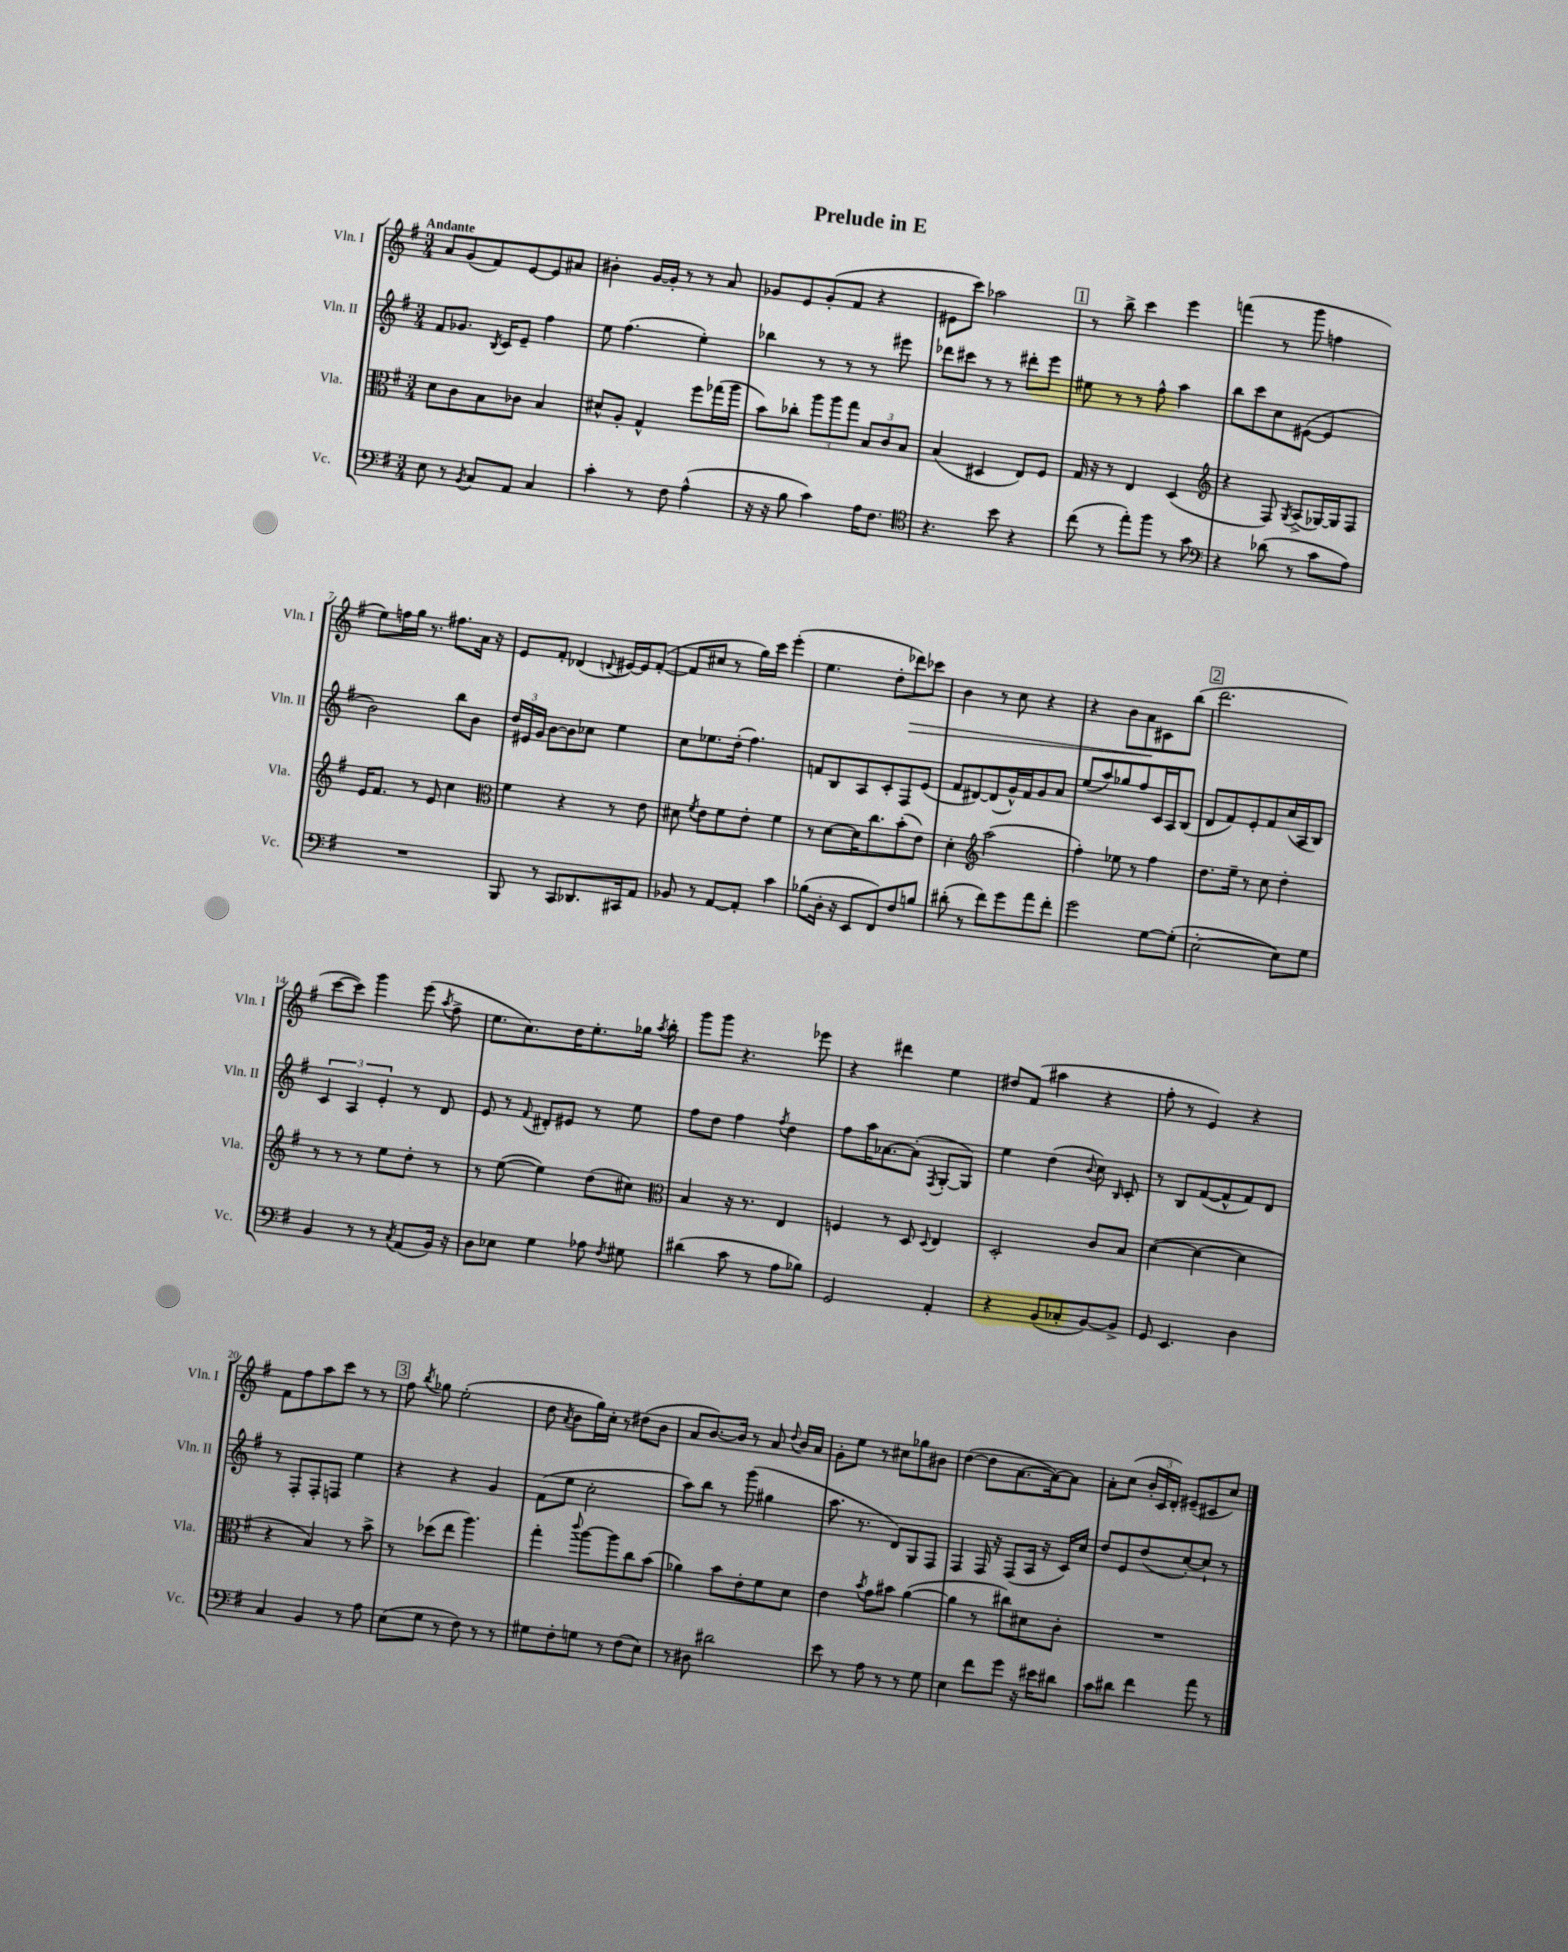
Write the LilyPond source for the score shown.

\header { title = "Prelude in E" }
<<
\new StaffGroup <<
\new Staff = "s0" \with { instrumentName = "Vln. I" shortInstrumentName = "Vln. I" } {
    \clef treble \key g \major \numericTimeSignature \time 3/4 \tempo "Andante"
    \autoBeamOff a'8[ g'8( fis'8) e'8~ e'8 ais'8] |
    bis'4-. g'16[~ g'16]-. r8 r8 a'8 |
    ges'8[ e'8 ges'8-.( fis'8] r4 |
    eis'8[ c'''8]) aes''2 |
    \mark \markup { \box "1" } r8 b''8-> c'''4 e'''4 |
    f'''4( r8 g'''8 f''4 |
    e''8[) f''16 g''16] r8. fis''8.[ a'16] r16 |
    e'8[ fis'8]-. des'4( \appoggiatura { d'8 } eis'16[~) eis'16 fis'8]~-.( |
    fis'8[ cis''8] r8 g''16[) c'''16] e'''4-.( |
    e''4. d''8[-. des'''8\>) ces'''8] |
    b'4 r8 c''8 r4 |
    r4 b'8[ a'8\! cis'8 b''8]( |
    \mark \markup { \box "2" } d'''2. |
    c'''8[~ c'''8]) g'''4 e'''8( \acciaccatura { a''8 } fis''8-> |
    e''8.[ c''8.) d''16 e''8.-. ges''16] \acciaccatura { a''8 } b''16-. |
    g'''8[ g'''8] r4. ees'''8 |
    r4 dis'''4 e''4 |
    dis''8[ fis'8]( ais''4 r4 |
    fis''8-. r8 e'4) r4 |
    fis'8[ fis''8 a''8 c'''8] r8 r8 |
    \mark \markup { \box "3" } fis''8 \acciaccatura { b''8 } ges''8 e''2-.( |
    d''8 \acciaccatura { a'8 } b'8[ g''16) c''16]-. r8 dis''8[( b'8] |
    a'8[ b'8.~) b'16] r8 a'8 \appoggiatura { d''8 } b'16[ a'16] |
    g'8[-. e''8] r8 cis''8[ ges''8 bis'8] |
    d''4~( d''8[ a'8.~ a'16~) a'8] |
    a'8[-. c''8]( \tuplet 3/2 { b'16[-. c'16 d'16]-.) } eis'8[--( cis'8 c''8]) \bar "|." |
}
\new Staff = "s1" \with { instrumentName = "Vln. II" shortInstrumentName = "Vln. II" } {
    \clef treble \key g \major \numericTimeSignature \time 3/4
    \autoBeamOff fis'8[ ges'8.] \acciaccatura { b8 } c'16[ e'8]-- fis''4 |
    e''8 fis''4.( e''4-.) |
    bes''4 r8 r8 r8 eis'''8 |
    des'''8[ cis'''8] r8 r8 dis'''8[-. e'''8] |
    \mark \markup { \box "1" } eis''8 r8 r8 fis''8-^ a''4 |
    b''8[ c'''8 c''8 eis'8]~( eis'4 |
    b'2) b''8[ b'8] |
    \tuplet 3/2 { d''16[ eis'16 g'16] } b'8[~ b'8 ces''8] e''4 |
    c''8[ ees''8. d''16]-.( fis''4.) |
    f'8[ b8 a8 c'8-. fis8 e'8]( |
    fis'8[ dis'8~) dis'8( g'16-^) fis'16 g'8 a'8] |
    e''8[( a''8) ges''8 fis''8 c'16 a16 b8]( |
    \mark \markup { \box "2" } d'8[ fis'8) e'8-. fis'8 c''16( a16 b8]) |
    \tuplet 3/2 { c'4 a4 e'4-. } r8 d'8 |
    e'8 r8 \appoggiatura { fis'8 } dis'8[-. eis'8] r8 e''8 |
    fis''8[ d''8] fis''4 \acciaccatura { fis''8 } d''4 |
    fis''8[ a''16 aes'8.~ aes'8]-.( \acciaccatura { fis8 } g8[~-. g8]) |
    e''4 d''4( \appoggiatura { b'8 } c''8) \grace { b16 } c'8-. |
    r8 b8[ fis'8~( fis'8-^ fis'8) d'8] |
    r8 fis8[-. fis8-. f8] e''4 |
    \mark \markup { \box "3" } r4 r4 g'4 |
    fis'8[( e''8] c''2-. |
    a''8[) b''8] r8 g'''8( gis''4 |
    a''8. r8. d'8[) g8 fis8] |
    fis4 fis16 r16 fis8[( a16] r16 c'16[) c''16] |
    d''8[ e'8 d''8( c''8~-.) c''8]-! r8 \bar "|." |
}
\new Staff = "s2" \with { instrumentName = "Vla." shortInstrumentName = "Vla." } {
    \clef alto \key g \major \numericTimeSignature \time 3/4
    \autoBeamOff d'8[ c'8 b8 ces'8] b4 |
    dis'8[-^ a8]-. g4-^ fis''8[ ges''16( a''16] |
    b'8[) ces''8]-. \tuplet 3/2 { a''8[ a''8 g''8] } \tuplet 3/2 { b8[ c'8 b8] } |
    b4( dis4 e8[) fis8] |
    \mark \markup { \box "1" } g16 r16 r8 e4 d4( |
    \clef treble r4 fis8) \acciaccatura { g8 } a8[->( ges16~) ges16 fis8] |
    e'16[ fis'8.] r8 e'8 c''4 |
    \clef alto fis'4 r4 r8 e'8 |
    dis'8 \acciaccatura { fis'8 } e'8[ fis'8 e'8]-. fis'4 |
    r8 d'8[~ d'16 c''8. b'8-.( e'8]) |
    d'4-. \clef treble a''2( |
    fis''4-.) ees''8 r8 fis''4 |
    \mark \markup { \box "2" } d''8.[ e''16]-- r8 c''8 d''4-. |
    r8 r8 r8 e''8[ d''8]-. r8 |
    r8 e''8~( e''4) d''8[( cis''8]) |
    \clef alto b4 r16 r8. e4 |
    f4 r8 d8 \appoggiatura { d8 } e4 |
    d2-. c'8[ b8] |
    d'4~( d'4~ d'4 |
    r4 b4) r8 b'8-> |
    \mark \markup { \box "3" } r8 des''8[( e''8] a''4.) |
    g''4-. \appoggiatura { c'''8 } a''8[~ a''8 c''8 b'8]( |
    aes'4) b'8[ e'8-. fis'8 d'8] |
    e'4 \acciaccatura { b'8 } g'8[ bis'8] a'4~( |
    a'4 r8 cis''8[) dis'8 c'8]-. |
    R2. \bar "|." |
}
\new Staff = "s3" \with { instrumentName = "Vc." shortInstrumentName = "Vc." } {
    \clef bass \key g \major \numericTimeSignature \time 3/4
    \autoBeamOff e8 r8 \acciaccatura { b,8 } c8[ a,8] c4 |
    c'4-. r8 fis8 a4-^( |
    r16 r16 b8 c'4) a16[ fis8.] |
    \clef tenor r4. b'8 r4 |
    \mark \markup { \box "1" } c''8( r8 e''8[-.) fis''8] r8 g'8 |
    \clef bass r4 des'8( r8 c'8[ a8]) |
    R2. |
    b,,8 r8 c,8[ des,8. cis,16 a,8] |
    bes,8 r8 a,8[~ a,8]-. c'4 |
    bes8[( d16]-. r16 e,8[ fis,8) fis8 b8] |
    dis'8-.( r8 fis'8[) g'8 a'8 fis'8]-. |
    g'2 g8[~ g8]-.( |
    \mark \markup { \box "2" } e2~-. e8[) g8] |
    b,4 r8 r8 \acciaccatura { c8 } a,8[( b,16]) r16 |
    d8[ ees8] g4 aes8 \acciaccatura { fis8 } gis8 |
    dis'4( c'8 r8 a8[ bes8]) |
    g,2 a,4-. |
    r4 b,8[( ces8-. b,8~) b,8]-> |
    g,8 e,4. d4 |
    c4 b,4 r8 a8 |
    \mark \markup { \box "3" } e8[( g8] r8 fis8) r8 r8 |
    gis8[ fis8-. g8] r8 fis8[( e8]) |
    r8 dis8 dis'2 |
    e'8 r8 a8 r8 r8 g8 |
    e4 fis'8[ g'8] r16 eis'16[ dis'8] |
    c'8[ dis'8] fis'4 a'8 r8 \bar "|." |
}
>>
>>
